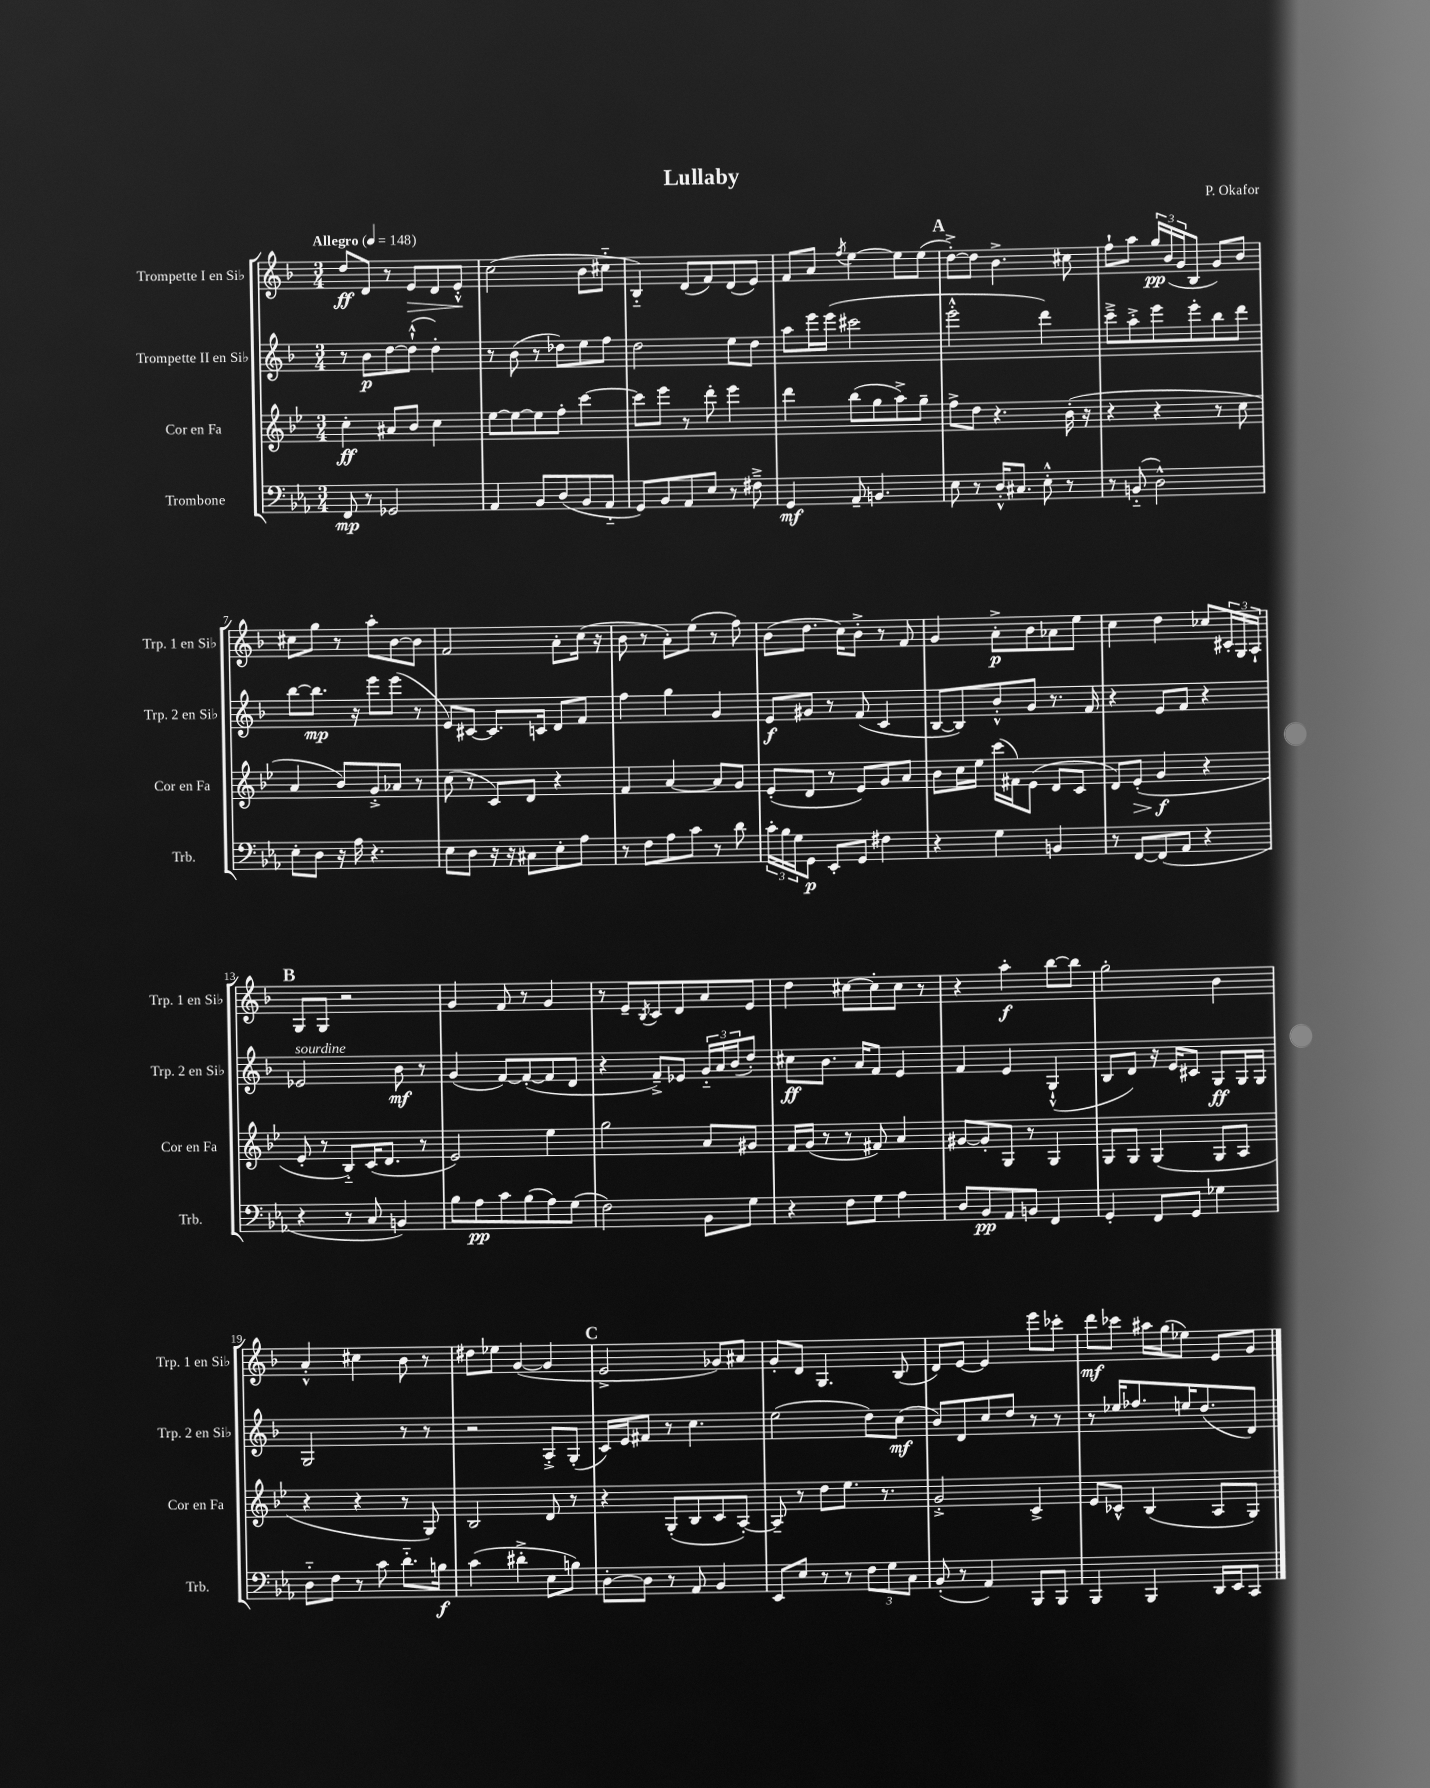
\header { title = "Lullaby" composer = "P. Okafor" }
<<
\new StaffGroup <<
\new Staff = "s0" \with { instrumentName = "Trompette I en Sib" shortInstrumentName = "Trp. 1 en Sib" } {
    \clef treble \key f \major \numericTimeSignature \time 3/4 \tempo "Allegro" 4 = 148
    d''8\ff d'8 r8 e'8\> d'8 e'8-.-^\! |
    c''2( bes'8 cis''8-_ |
    bes4-_) d'8( f'8) d'8( e'8) |
    f'8 a'8 \acciaccatura { f''8 } e''4~ e''8 e''8( |
    \mark \markup { \bold "A" } d''8~-.->) d''8 bes'4.-> cis''8 |
    f''8-! a''8 \tuplet 3/2 { g''16\pp bes'16( g'16 } bes8 g'8) bes'8 |
    cis''8 g''8 r8 a''8-. bes'8~ bes'8 |
    f'2 a'8-. c''16( r16 |
    bes'8 r8 a'8-.) e''8( r8 f''8) |
    bes'8( d''8. c''16) bes'8-.-> r8 f'8 |
    g'4 a'8-.->\p bes'8 aes'8 e''8 |
    c''4 d''4 ces''8 \tuplet 3/2 { cis'16-. g16 a16-! } |
    \mark \markup { \bold "B" } g8 g8 r2 |
    g'4 f'8 r8 g'4 |
    r8 e'8-- \acciaccatura { bes8 } c'8 d'8 a'8 e'8 |
    d''4 cis''8~ cis''8-. cis''8 r8 |
    r4 a''4-.\f bes''8~ bes''8 |
    g''2-. bes'4 |
    a'4-.-^ cis''4 bes'8 r8 |
    dis''8 ees''8 g'4~( g'4 |
    \mark \markup { \bold "C" } e'2-> ges'8) ais'8 |
    g'8-. d'8 g4. bes8( |
    d'8) e'8~ e'4 e'''8 ces'''8-. |
    d'''8\mf ces'''8 ais''16 g''16( ees''8) e'8 g'8 \bar "|." |
}
\new Staff = "s1" \with { instrumentName = "Trompette II en Sib" shortInstrumentName = "Trp. 2 en Sib" } {
    \clef treble \key f \major \numericTimeSignature \time 3/4
    r8 bes'8\p d''8~ d''8-!-^( d''4-.) |
    r8 bes'8( r8 des''8) e''8 f''8 |
    d''2 e''8 d''8 |
    a''8 e'''16 e'''16( cis'''2 |
    \mark \markup { \bold "A" } e'''2-.-^ d'''4) |
    c'''8---> a''8-.-> e'''8 e'''8-. bes''8 d'''8 |
    bes''8~ bes''8.\mp r16 e'''8 e'''8( r8 |
    e'8) cis'8~ cis'8. c'16 d'8 f'8 |
    f''4 g''4 g'4 |
    e'8\f gis'8 r8 f'8( c'4 |
    bes8~ bes8) bes'8-.-^ g'8 r8. f'16 |
    r4 e'8 f'8 r4 |
    \mark \markup { \bold "B" } ees'2^\markup { \italic "sourdine" } bes'8\mf r8 |
    g'4( f'8~) f'8~-.( f'8 d'8 |
    r4 f'8--->) ees'8 \tuplet 3/2 { g'16-_ a'16 bes'16( } d''8-.) |
    cis''8\ff bes'8. a'16 f'8 e'4 |
    f'4 e'4 g4-!-^( |
    bes8 d'8) r16 e'16 cis'8 g8\ff g16 g16 |
    g2 r8 r8 |
    r2 a8-.-> g8-.( |
    \mark \markup { \bold "C" } c'16) e'16 fis'8 r8 c''4. |
    e''2( d''8) c''8\mf( |
    bes'8) d'8 c''8 d''8 r8 r8 |
    r8 ees''16 fes''8. e''16 d''8.( d'8) \bar "|." |
}
\new Staff = "s2" \with { instrumentName = "Cor en Fa" shortInstrumentName = "Cor en Fa" } {
    \clef treble \key bes \major \numericTimeSignature \time 3/4
    c''4-.\ff ais'8 bes'8 c''4 |
    ees''8~ ees''8~ ees''8 f''8-. c'''4~ |
    c'''8 ees'''8 r8 d'''8-. ees'''4 |
    d'''4 bes''8( g''8 a''8->) g''8-- |
    \mark \markup { \bold "A" } f''8-> d''8 r4. bes'16-.( r16 |
    r4 r4 r8 c''8 |
    a'4 bes'8) g'8-.-> aes'8 r8 |
    c''8( r8 c'8) d'8 r4 |
    f'4 a'4~ a'8 g'8 |
    ees'8-.( d'8 r8 ees'8) g'8 a'8 |
    bes'8 c''16 ees''16 c'''16( fis'16) ees'8( d'8 c'8 |
    d'8) ees'8-.\>( g'4\f\! r4 |
    \mark \markup { \bold "B" } ees'8-. r8 bes8-_) c'16( d'8. r8 |
    ees'2) ees''4 |
    g''2 a'8 gis'8 |
    f'16 g'16( r8 r8 fis'8) a'4 |
    gis'8~ gis'8-. g8 r8 g4 |
    g8 g8 g4( g8 a8 |
    r4 r4 r8 g8) |
    bes2 d'8 r8 |
    \mark \markup { \bold "C" } r4 g8-.( bes8 c'8 a8~-.) |
    a8-- r8 d''8 ees''8. r8. |
    g'2-.-> c'4-> |
    ees'8 ces'8-^ bes4( a8 g8) \bar "|." |
}
\new Staff = "s3" \with { instrumentName = "Trombone" shortInstrumentName = "Trb." } {
    \clef bass \key ees \major \numericTimeSignature \time 3/4
    f,8\mp r8 ges,2 |
    aes,4 bes,8 d8( bes,8 aes,8-_ |
    g,8) bes,8 aes,8 ees8 r8 fis8---> |
    g,4\mf aes,8-- b,4. |
    \mark \markup { \bold "A" } ees8 r8 d16-.-^ cis8. ees8-.-^ r8 |
    r8 b,8-_( d2-^) |
    ees8-. d8 r16 aes16 r4. |
    ees8 d8 r16 r16 cis8 ees8-. aes8 |
    r8 f8 aes8 c'8 r8 d'8 |
    \tuplet 3/2 { c'16-. bes16 g16 } g,8\p ees,8-. g,8 fis4 |
    r4 g4 b,4 |
    r8 f,8~ f,8( aes,8 r4 |
    \mark \markup { \bold "B" } r4 r8 c8 b,4) |
    bes8 aes8\pp c'8 bes8( aes8) g8( |
    f2) bes,8 g8 |
    r4 f8 g8 aes4 |
    d8 bes,8\pp aes,8 b,8 f,4 |
    g,4-. f,8 g,8 ges4 |
    d8-_ f8 r8 c'8 d'8.-_ b16\f |
    c'4( dis'4-.-> ees8 b8) |
    \mark \markup { \bold "C" } d8~-. d8 r8 aes,8 bes,4 |
    ees,8 ees8 r8 r8 \tuplet 3/2 { f8 g8 c8 } |
    bes,8-.( r8 aes,4) bes,,8 bes,,8 |
    bes,,4 bes,,4 d,16 ees,16 c,8 \bar "|." |
}
>>
>>
